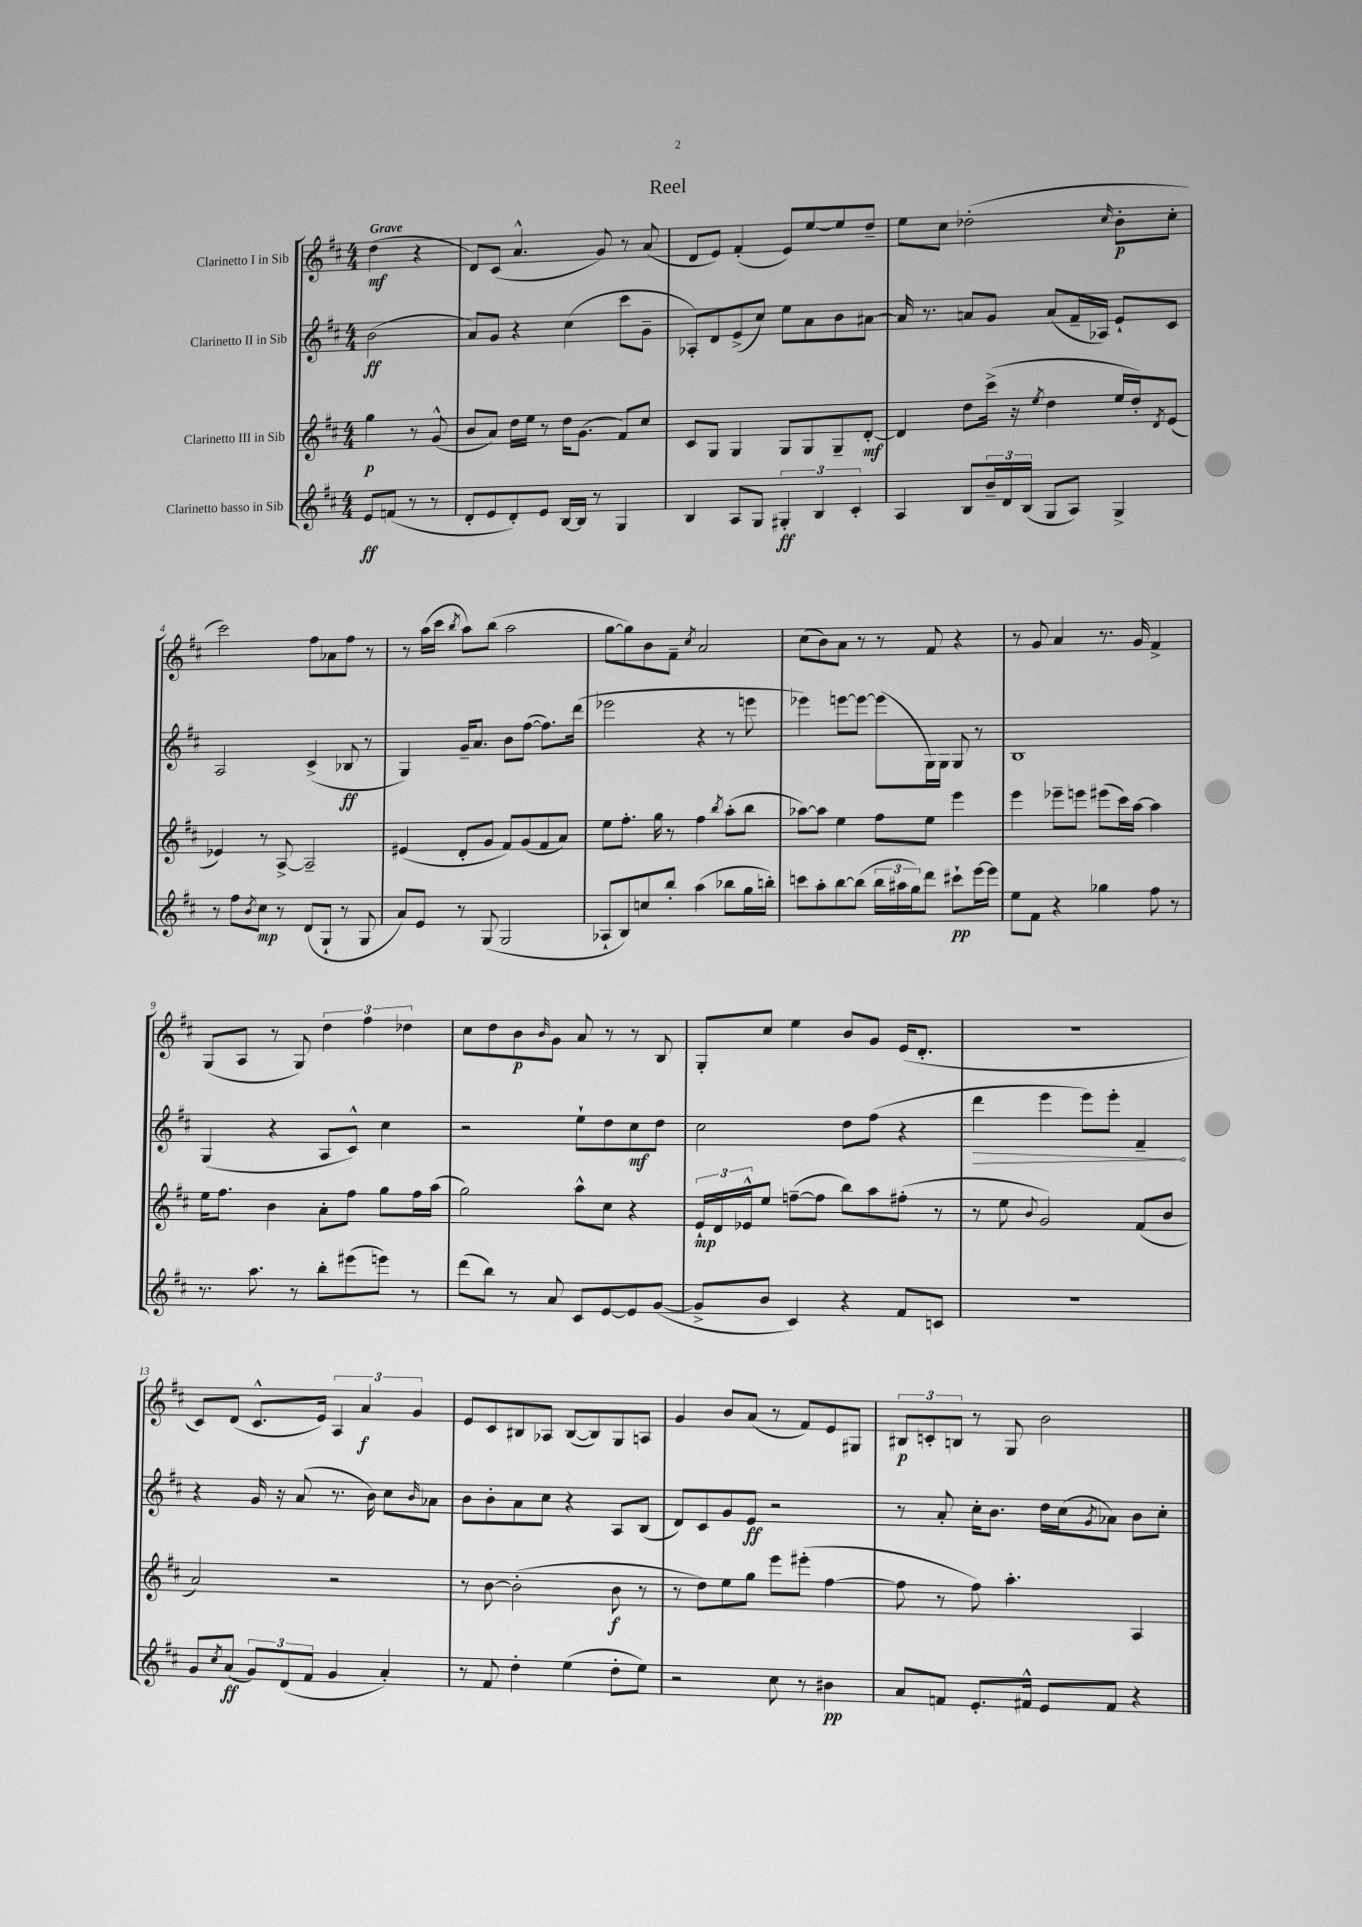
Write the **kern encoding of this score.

**kern	**kern	**kern	**kern
*staff4	*staff3	*staff2	*staff1
*clefG2	*clefG2	*clefG2	*clefG2
*k[f#c#]	*k[f#c#]	*k[f#c#]	*k[f#c#]
*M4/4	*M4/4	*M4/4	*M4/4
8e/L	4gg\	(2b\	(4dd\
(8f/J	.	.	.
8r	8r	.	4r
8r	(8g^^/	.	.
=	=	=	=
8d'/L	8b/L	8a/L)	8d/L)
8e/	8a/J)	8g/J	(8c#/J
8d'/)	16dd\LL	4r	4.a^^/
.	16ee\JJ	.	.
8e/J	8r	.	.
[16B/LL	16dd\LK	(4cc#\	.
16B/]JJ	(8.g\J	.	.
8r	.	.	8g/)
4G/	8f#/L)	8ccc#\L	8r
.	8cc#/J	8g~\J	(8a/
=	=	=	=
4B/	8c#/L	8A-'/L)	8d/L
.	8G/J	8d/	8e/J)
8A/L	4G/	(8e^/	(4f#'/
8G/J	.	8cc#/J)	.
6G#'/	8G/L	8ee\L	8e/L)
.	8G/	8a\	[8ee/
6B/	.	.	.
.	8G~/	8b\	8ee/]
6c#'/	.	.	.
.	[8d'/J	[8a#\J	8dd~/J
=	=	=	=
4A/	4d/]	16a#/]	8ee\L
.	.	8.r	.
.	.	.	8cc#\J
8B/L	8dd\L	8a/L	(2dd-'\
24b~/L	(16ccc#^\Jk	8g/J	.
24d/	.	.	.
.	16r	.	.
(24B/JJ	.	.	.
.	8qee/	.	.
8G/L	4dd\	(8a/L	.
8A/J)	.	16f#~/L	.
.	.	16A-/JJ)	.
.	.	.	16qqcc#/
4G^/	16ee/LL	8e`/L	8b'\L
.	16dd'/J)	.	.
.	8qd/	.	.
.	(8e/J	8c#/J	8cc#'\J
=	=	=	=
8r	4e-/)	2A/	2ccc#\)
8ff#\L	.	.	.
8qb/	.	.	.
8cc#\J	8r	.	.
8r	[8A^/	.	.
(8d/L	2A~/]	(4c#^/	8ff#\L
8G`/J	.	.	8a-\
8r	.	8B-/	8ff#\J
8G/	.	8r	8r
=	=	=	=
8a/L)	(4e#/	4G/)	8r
8e/J	.	.	(16aa\LL
.	.	.	16ccc#\JJ
.	.	.	8qbb/
8r	8d'/L	16g~/LK	8aa\L)
.	.	8.a/J	.
(8G/	8g/J	.	(8bb\J
2G/	8f#/L)	8b\L	2aa\
.	(8g/	([8ff#\J	.
.	8f#/	8.ff#\]L)	.
.	8a/J)	.	.
.	.	(16ddd\Jk	.
=	=	=	=
8A-`/L	8ee\L	2eee-\	[8gg\L
8B/)	8.ff#'\J	.	8gg\])
8cc/	.	.	8b\
.	16gg\	.	.
8bb'/J	8r	.	8f#~\J
.	.	.	8qcc#/
(4aa\	4ff#\	4r	2a/
.	8qbb/	.	.
8bb-\L	(8aa'\L	8r	.
16gg\L	8bb\J	8eee\	.
16bb'\JJ)	.	.	.
=	=	=	=
8ccc\L	[8aa-\L)	4eee-\)	(8cc#\L
8aa'\	8aa-\]J	.	8b\)
[8bb\	4ee\	[8eee\L	8a\J
(8bb\]J	.	8eee\_J	8r
24bb\LL	8ff#\L	(8eee\]L	8r
24aa#\	.	.	.
24gg\J)	.	.	.
8ddd\J	8ee\J	16G\L)	8f#/
.	.	16G\JJ	.
8ccc#`\L	4eee\	8G/	4r
[16eee\L	.	8r	.
16eee\]JJ	.	.	.
=	=	=	=
8ee\L	4eee\	1B	8r
8f#\J	.	.	8g/
4r	8eee-~\L	.	4a/
.	8eee\J	.	.
4gg-\	(8eee#\L	.	8.r
.	16ccc#\L)	.	.
.	[16aa\JJ	.	16g/
8ff#\	4aa\]	.	4f#^/
8r	.	.	.
=	=	=	=
8.r	16ee\LK	(4G/	(8G/L
.	8.ff#\J	.	.
.	.	.	8A/J
8.aa\	.	.	.
.	4b\	4r	8r
8r	.	.	8G/)
8bb'\L	8a'\L	8A/L	6dd\
(8eee#\	8ff#\J	8c#^^/J)	.
.	.	.	6ff#\
8eee\J)	8gg\L	4cc#\	.
.	.	.	6dd-\
8r	16ff#\L	.	.
.	(16aa\JJ	.	.
=	=	=	=
(8ddd\L	2gg\)	2r	8cc#\L
8bb\J)	.	.	8dd\
8r	.	.	8b\
.	.	.	16qqb/
8a/	.	.	8g\J
8c#/L	8aa^^\L	8ee`\L	8a/
[8e/	8cc#\J	8dd\	8r
8e/]	4r	8cc#\	8r
([8g/J	.	8dd\J	8B/
=	=	=	=
8g^/]L	24e`/LL	2cc#\	8G'/L
.	24d/	.	.
.	24e-^^/J	.	.
8b/J	8ee/J	.	8cc#/J
4c#/)	([8ff~\L	.	4ee\
.	8ff\]J	.	.
4r	8bb\L)	8dd\L	8b/L
.	8aa\	(8ff#\J	8g/J
8f#/L	(8ff#'\J	4r	(16e/LK
.	.	.	8.d'/J
8c/J	8r	.	.
=	=	=	=
1r	8r	4ddd\	1r
.	8ee\	.	.
.	8qqb/	.	.
.	2g/)	4eee\	.
.	.	8eee\L)	.
.	.	8eee'\J	.
.	(8f#/L	4f#~/	.
.	8b/J	.	.
=	=	=	=
8g/L	2a/)	4r	8c#/L)
8qcc#/	.	.	.
(8a/J	.	.	(8d/J
12g/L)	.	16g/	8.c#^^/L
.	.	16r	.
(12d/	.	.	.
.	.	(8a/	.
12f#/J	.	.	.
.	.	.	16e/Jk)
4g/	2r	8.r	6A/
.	.	.	6a/
.	.	16b\)	.
4a'/)	.	8cc#\L	.
.	.	.	6g/
.	.	16qqb/	.
.	.	8a-\J	.
=	=	=	=
8r	8r	8b\L	8e/L
8f#/	[8b\	8b'\	8c#/
4dd'\	(2b'\]	8a\	8B#/
.	.	8cc#\J	8A-/J
(4ee\	.	4r	([8B#/L
.	.	.	8B#/])
8dd'\L	8b\	8A/L	8G/
8ee\J)	8r	(8B/J	8A/J
=	=	=	=
2r	8r	8d/L)	4g/
.	8dd\L)	8c#/	.
.	8ee\	8g/	8b/L
.	8gg\J	8e/J	(8a/J
8cc#\	8eee\L	2r	8r
8r	(8eee#'\J	.	8f#/L)
4b#\	[4ff#\	.	8e/
.	.	.	8G#/J
=	=	=	=
8a/L	8ff#\]	8r	12B#/L
.	.	.	12c'/
8f/J	8r	8a'/	.
.	.	.	12B/J
8.e'/L	8ff#\)	16cc#'\LK	8r
.	.	8.b\J	.
.	4.aa'\	.	8G/
16f#^^/Jk	.	.	.
8e/L	.	16dd\LL	2b\
.	.	(16cc#\J	.
.	.	8qg/	.
8f#/J	.	8a-\J)	.
4r	4A/	8b\L	.
.	.	8cc#'\J	.
==	==	==	==
*-	*-	*-	*-
